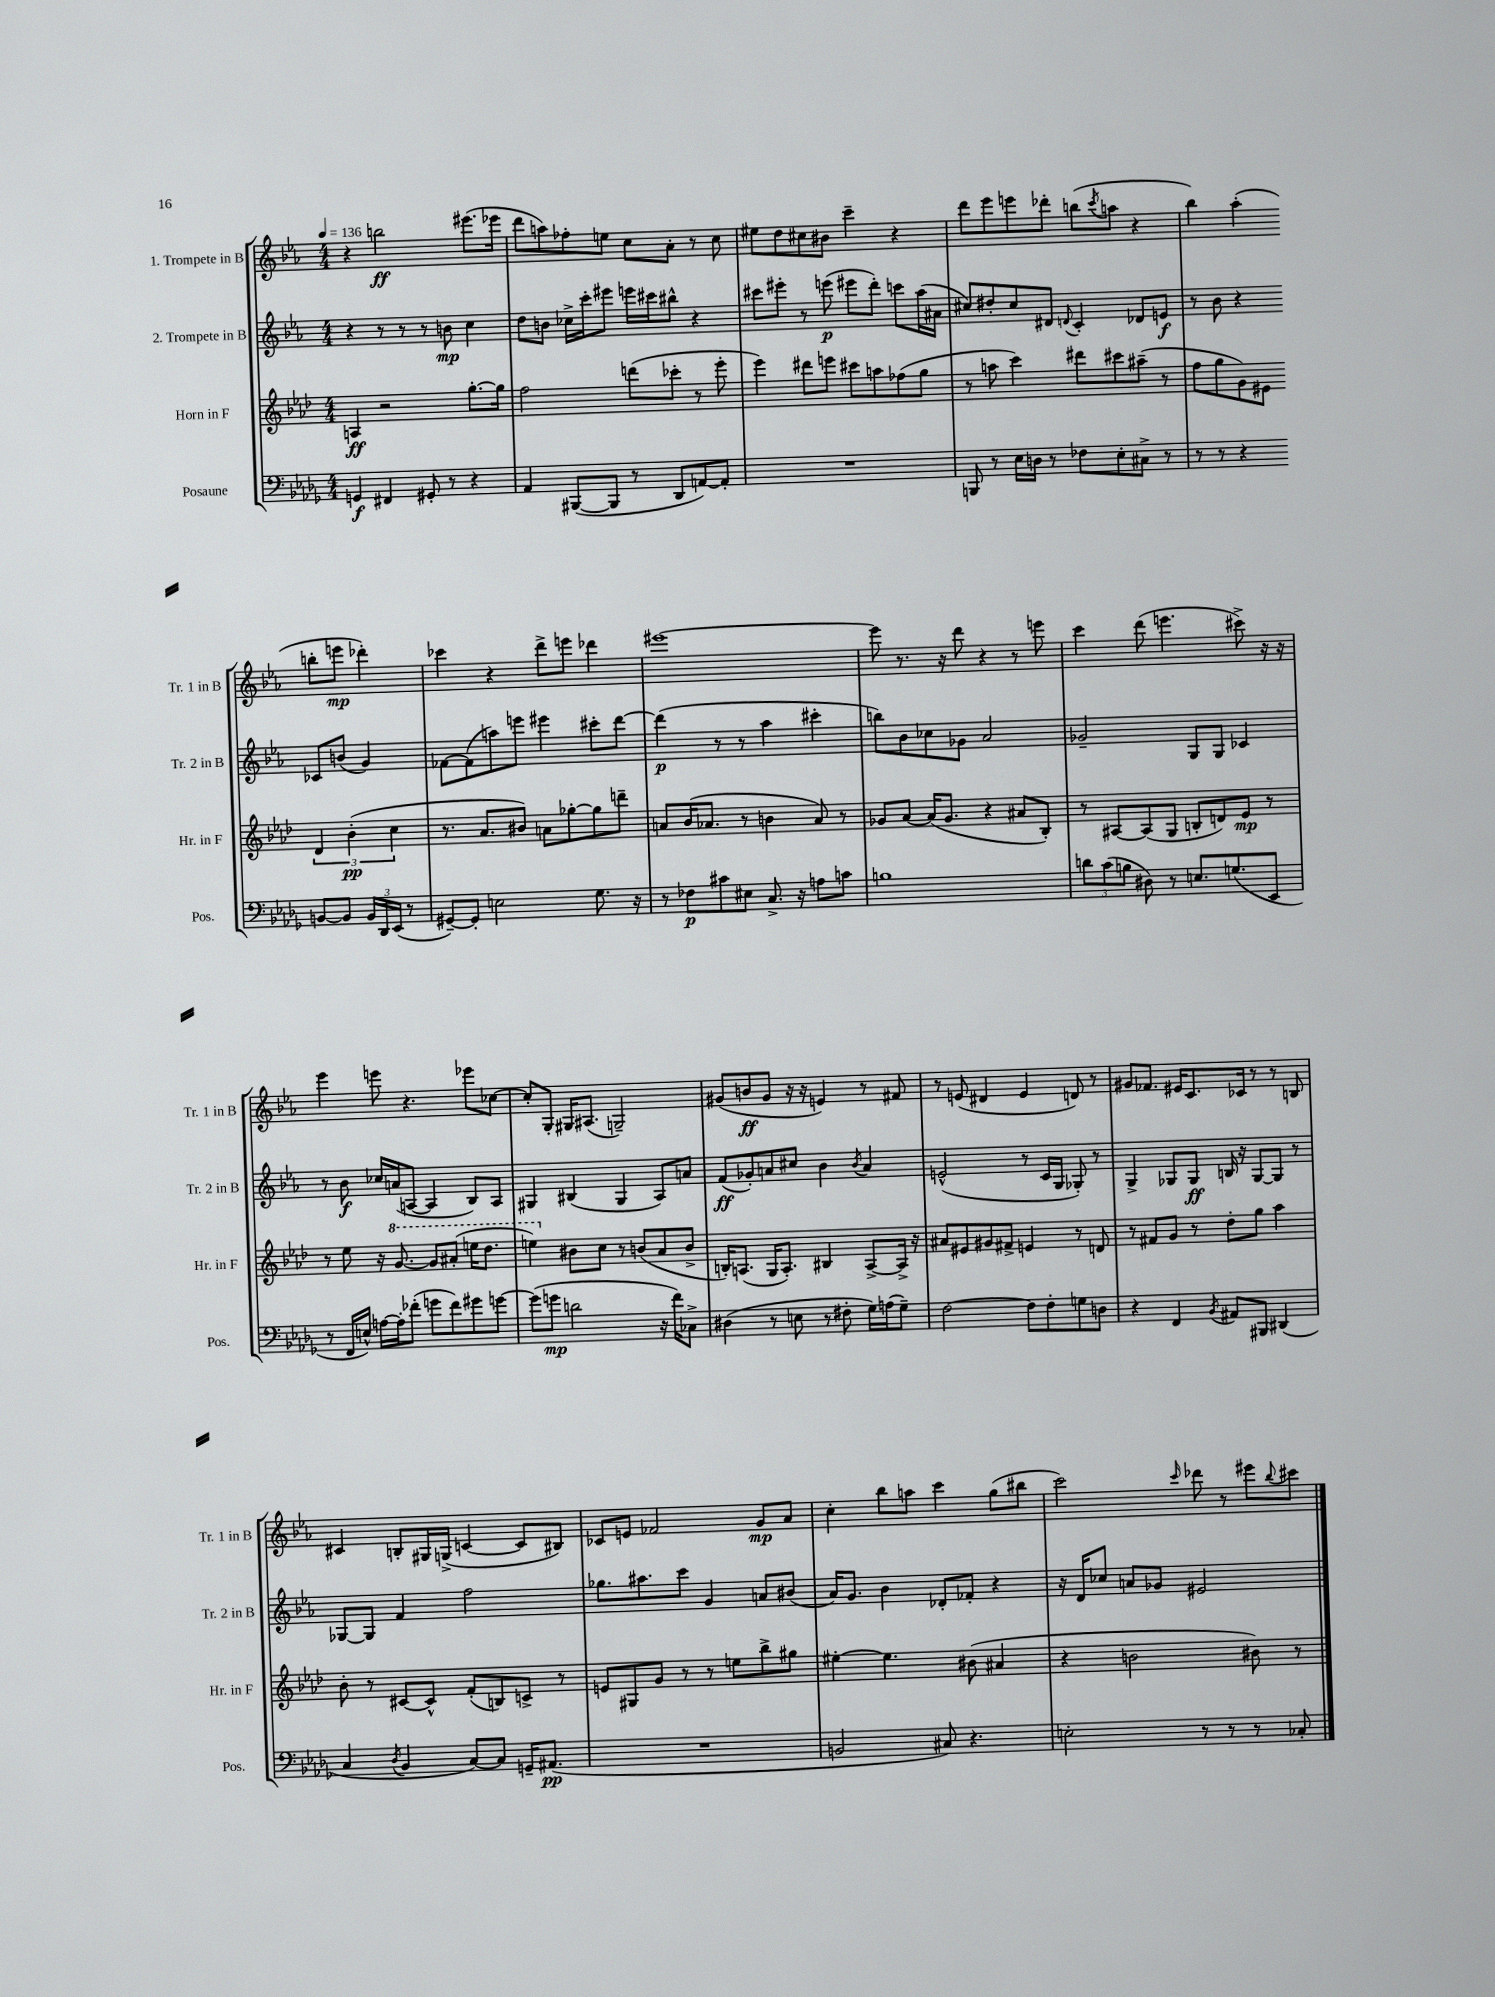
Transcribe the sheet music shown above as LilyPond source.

<<
\new StaffGroup <<
\new Staff = "s0" \with { instrumentName = "1. Trompete in B" shortInstrumentName = "Tr. 1 in B" } {
    \clef treble \key ees \major \numericTimeSignature \time 4/4 \tempo 4 = 136
    r4 b''2\ff eis'''8.( ees'''16 |
    d'''8 a''8) fes''8-. e''8 c''8 aes'8-. r8 c''8 |
    eis''8 d''8 cis''8 bis'8 c'''4-- r4 |
    d'''8 ees'''8 e'''8 des'''8-. b''8( \acciaccatura { c'''8 } a''8 r4 |
    bes''4) aes''4-.( b''8-. e'''8\mp des'''4-.) |
    ces'''4 r4 d'''8-> e'''8 des'''4 |
    eis'''1~ |
    eis'''8 r8. r16 d'''8 r4 r8 e'''8 |
    c'''4 d'''8( e'''4. cis'''8->) r16 r16 |
    ees'''4 e'''8 r4. ees'''8 ces''8~ |
    ces''8-. g8-. gis16 ais8.( g2--) |
    gis'8( b'8\ff gis'8 r16 r16 e'4) r8 fis'8 |
    r8 e'8( dis'4 e'4 d'8) r8 |
    gis'8 fes'8. eis'16 c'8. ces'16 r8 r8 b8 |
    cis'4 b8-. gis16 g16->( c'4~ c'8 bis8) |
    ces'8 e'8 fes'2 g'8\mp aes'8 |
    c''4-. bes''8 a''8 c'''4 g''8( bis''8 |
    c'''2) \grace { c'''16 } des'''8 r8 eis'''8 \appoggiatura { bes''8 } cis'''8 \bar "|." |
}
\new Staff = "s1" \with { instrumentName = "2. Trompete in B" shortInstrumentName = "Tr. 2 in B" } {
    \clef treble \key ees \major \numericTimeSignature \time 4/4
    r4 r8 r8 r8 b'8\mp c''4 |
    d''8 b'8 ces''16-> c'''16-. eis'''8 e'''16 cis'''16 bis''8-^ r4 |
    cis'''8 eis'''8-. r8 e'''8\p( eis'''8 d'''8-.) c'''8 aes''16( ais'16 |
    cis''8) dis''8-. cis''8 dis'8 \appoggiatura { d'8 } c'4-. des'8 e'8\f |
    r8 bes'8 r4 ces'8 b'8( g'4) |
    fes'8~ fes'8( a''8) e'''8 eis'''4 cis'''8-. d'''8~ |
    d'''4\p( r8 r8 aes''4 cis'''4-. |
    b''8) bes'8 ces''8 ges'8 aes'2 |
    ges'2-- g8 g8 ces'4 |
    r8 bes'8\f ces''16 a'16( a8~ a4 bes8) a8 |
    gis4 bis4( gis4 aes8) a'8 |
    f'8\ff( ges'8-.) a'8 cis''8 bes'4 \acciaccatura { bes'8 } a'4 |
    e'2-^( r8 c'16 g16 ges8-.) r8 |
    g4-> ges8 ges8\ff b16 r16 ges8~ ges8 r8 |
    ges8~ ges8 f'4 f''2 |
    ges''8. ais''8. c'''8 g'4 a'8 bis'8( |
    aes'16) g'8. bes'4 des'8-. fes'8-. r4 |
    r16 d'16 ces''8 a'8 ges'8 eis'2 \bar "|." |
}
\new Staff = "s2" \with { instrumentName = "Horn in F" shortInstrumentName = "Hr. in F" } {
    \clef treble \key aes \major \numericTimeSignature \time 4/4
    a4\ff r2 g''8.~-. g''16 |
    f''2 d'''8( ces'''8-. r8 ees'''8-. |
    ees'''4) dis'''8 e'''8 cis'''8 a''8 fes''8( g''8 |
    r8 a''8 c'''4) dis'''8 cis'''8 ais''8--( r8 |
    f''8 g''8 g'8) eis'8 \tuplet 3/2 { des'4 bes'4-.\pp( c''4 } |
    r8. aes'8. bis'8) a'8 ges''8~-. ges''8 d'''8-- |
    a'8 bes'16( aes'8. r8 b'4 aes'8) r8 |
    ges'8 aes'8~ aes'16( ges'8. r4 ais'8 bes8-.) |
    r8 ais8~ ais8( g8 b8-. d'8) ees'8\mp r8 |
    r8 ees''8 r16 \ottava #1 g''8.~ g''8 ais''8-.( e'''16 des'''8. |
    e'''4) \ottava #0 bis'8 c''8 r8 b'8( aes'8 b'8-> |
    b16-.) a8.( g16 a8.-.) bis4 a8~-> a16-> r16 |
    ais'8 eis'8 gis'8 fis'8-> e'4 r8 d'8 |
    r8 fis'8 g'8 r8 des''8-. g''8 aes''4 |
    bes'8-. r8 cis'8~ cis'8-^ f'8-.( b8) c'8-> r8 |
    e'8 gis8 g'8 r8 r8 e''8 bes''8-> gis''8 |
    eis''4~-. eis''4. bis'8( ais'4 |
    r4 b'2 bis'8) r8 \bar "|." |
}
\new Staff = "s3" \with { instrumentName = "Posaune" shortInstrumentName = "Pos." } {
    \clef bass \key des \major \numericTimeSignature \time 4/4
    g,4\f fis,4 gis,8-. r8 r4 |
    aes,4 bis,,8~( bis,,8 r8 des,8 a,8~) a,8-. |
    R1 |
    b,,8 r8 ees16 d16 r8 fes8 ees8-. cis8-> r8 |
    r8 r8 r4 b,8~ b,8 \tuplet 3/2 { b,16 des,16 ees,16( } r8 |
    gis,8~--) gis,8-. e2 ges8. r16 |
    r8 fes8\p cis'8 eis8 c8.-> r16 a8 c'8 |
    b1 |
    \tuplet 3/2 { d'8 c'8( b8 } dis8) r8 e8. g8.( ees,8 |
    r8 f,16 e16-^) a16~ a16-. fes'8-.( g'8 fes'8) gis'8 g'8~ |
    g'8( g'8\mp d'2 r16 f'16) ces8-> |
    dis4( r8 e8 r8 fis8-. ges16) a16( ges8--) |
    f2~ f8 f8-. g8 d8 |
    r4 f,4 \acciaccatura { bes,8 } ais,8 bis,,8 dis,4( |
    c4 \acciaccatura { des8 } bes,4 c8~) c8 g,16-- ais,8.\pp( |
    R1 |
    b,2 cis8) r4. |
    e2-. r8 r8 r8 ces8-. \bar "|." |
}
>>
>>
\layout { \context { \Score \remove "Bar_number_engraver" } }
